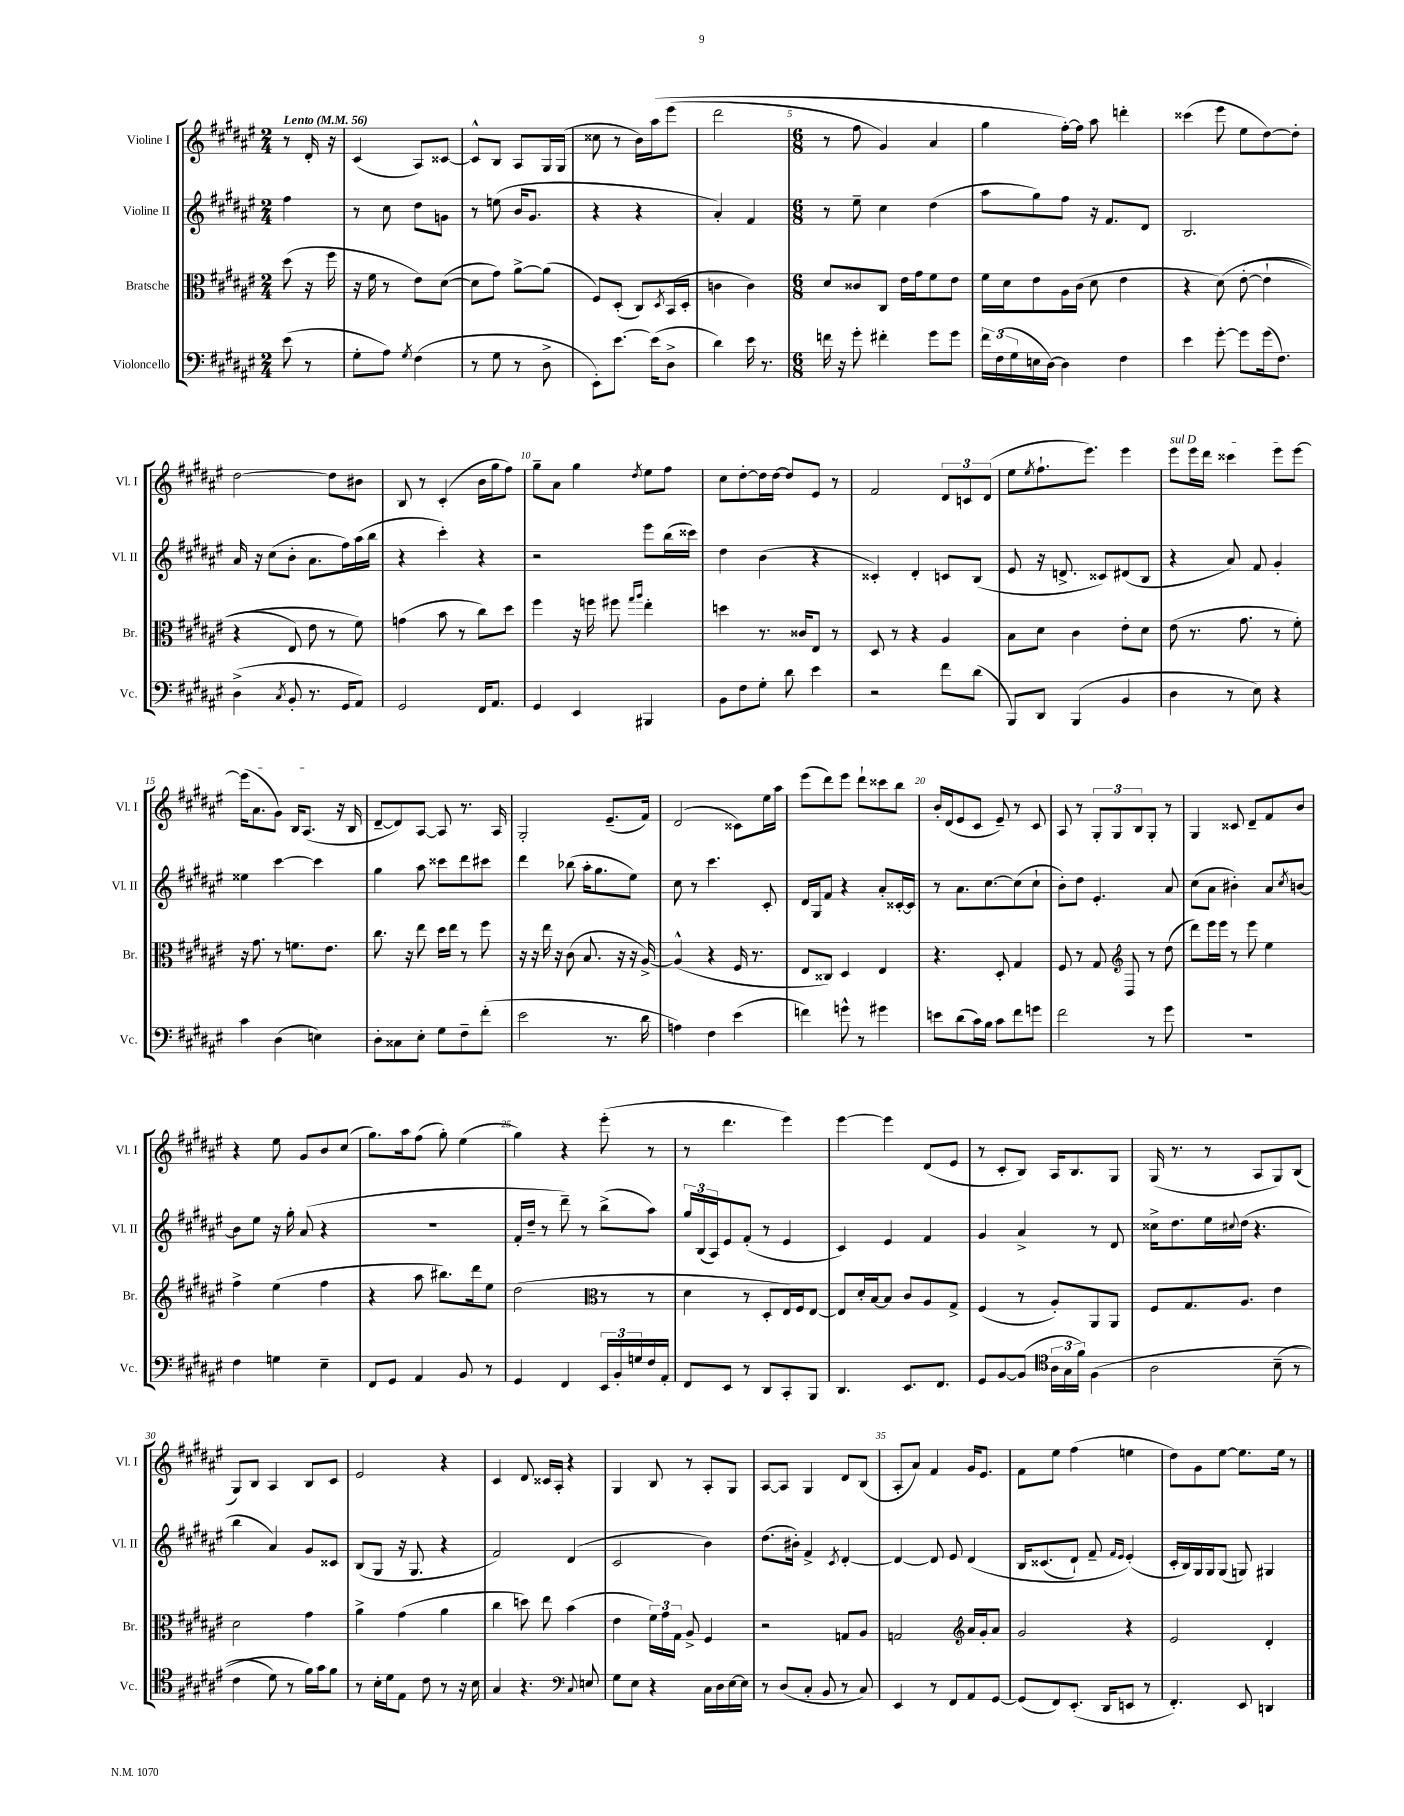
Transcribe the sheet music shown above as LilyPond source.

<<
\new StaffGroup <<
\new Staff = "s0" \with { instrumentName = "Violine I" shortInstrumentName = "Vl. I" } {
    \clef treble \key fis \major \numericTimeSignature \time 2/4 \partial 4 \tempo "Lento" 4 = 56
    r8 dis'16-. r16 |
    cis'4( ais8) cisis'8~ |
    cisis'8-^ b8 ais8 gis16 gis16( |
    cisis''8 r8 b'16) ais''16\( eis'''8( |
    dis'''2 |
    \numericTimeSignature \time 6/8 r8 fis''8 gis'4) ais'4 |
    gis''4 fis''16~-.\) fis''16 ais''8 d'''4-. |
    cisis'''4( eis'''8 eis''8 dis''8~) dis''8-. |
    dis''2~ dis''8 bis'8 |
    b8 r8 cis'4-.( b'16 gis''16 fis''8) |
    gis''8-- ais'8 gis''4 \acciaccatura { dis''8 } eis''8 fis''8 |
    cis''8 dis''8~-. dis''16 dis''16~ dis''8 eis'8 r8 |
    fis'2 \tuplet 3/2 { dis'8 c'8 dis'8( } |
    eis''8 \acciaccatura { eis''8 } fis''8.-! eis'''8.) eis'''4 |
    \once \override TextSpanner.bound-details.left.text = \markup { \italic "sul D" } eis'''8\startTextSpan eis'''16 dis'''16 cisis'''4 eis'''8 eis'''8~ |
    eis'''16( ais'8. gis'8) b16 ais8.\stopTextSpan( r16 b16 |
    dis'8~-- dis'8) ais8~ ais8 r8. ais16 |
    gis2-. eis'8.--( fis'16) |
    dis'2( cisis'8) eis''16 ais''16 |
    eis'''8( dis'''8) eis'''8 dis'''8-! cisis'''8 b''8 |
    b'16-. dis'16( eis'8 cis'8 eis'8--) r8 cis'8 |
    ais8 r8 \tuplet 3/2 { gis8-. gis8 b8 } gis8-. r8 |
    gis4 cisis'8 dis'8-- fis'8 b'8 |
    r4 eis''8 gis'8 b'8 cis''8( |
    gis''8.) ais''16 fis''8( gis''8-.) eis''4( |
    gis''4) r4 eis'''8-.( r8 |
    r8 dis'''4. eis'''4) |
    eis'''4~ eis'''4 dis'8( eis'8 |
    r8 cis'8-. b8) ais16 b8. gis8 |
    gis16( r8. r8 ais8 gis8) b8( |
    gis8) b8 ais4 b8 cis'8 |
    eis'2 r4 |
    cis'4 dis'8 cisis'16 ais16-. r4 |
    gis4 b8 r8 ais8-. gis8 |
    ais8~ ais8 gis4 dis'8 b8( |
    ais8-. ais'8) fis'4 gis'16 eis'8. |
    fis'8 eis''8 fis''4( e''4 |
    dis''8) gis'8 eis''8~ eis''8. eis''16 r8 \bar "|." |
}
\new Staff = "s1" \with { instrumentName = "Violine II" shortInstrumentName = "Vl. II" } {
    \clef treble \key fis \major \numericTimeSignature \time 2/4 \partial 4
    fis''4 |
    r8 cis''8 dis''8 g'8 |
    r8 e''8( b'16 gis'8. |
    r4 r4 |
    ais'4-.) fis'4 |
    \numericTimeSignature \time 6/8 r8 eis''8-- cis''4 dis''4( |
    ais''8 gis''8) fis''8 r16 fis'8. dis'8 |
    b2. |
    ais'16 r16 cis''8( b'8-. ais'8. fis''16) ais''16( b''16 |
    r4 cis'''4-.) r4 |
    r2 eis'''8 b''16( cisis'''16) |
    dis''4 b'4( r4 |
    cisis'4-.) dis'4-. c'8 b8( |
    eis'8 r16 d'8.-> cisis'8) dis'8( b8 |
    r4 ais'8) fis'8 gis'4-. |
    eisis''4 cis'''4~ cis'''4 |
    gis''4 ais''8 cisis'''8 dis'''8 cis'''8 |
    dis'''4 bes''8( ais''16-. gis''8. eis''8) |
    cis''8 r8 cis'''4. cis'8-. |
    dis'16 gis16 fis'8 r4 ais'8-. cisis'16~-. cisis'16 |
    r8 ais'8. cis''8.~ cis''8( cis''8-! |
    b'8-.) dis''8 eis'4.-. ais'8 |
    cis''8( ais'8 bis'4-.) ais'8 \acciaccatura { cis''8 } b'8~ |
    b'8 eis''8 r16 gis''16-. ais'8( r4 |
    r2. |
    fis'16-. dis''16-- r8 dis'''8--) r8 b''8->( ais''8) |
    \tuplet 3/2 { gis''16 b16( ais16) } eis'8 fis'8-.( r8 eis'4 |
    cis'4) eis'4 fis'4 |
    gis'4 ais'4-> r8 dis'8 |
    cisis''16-> dis''8. eis''16 \appoggiatura { cis''8 } dis''16( r4. |
    b''4 ais'4) gis'8 cisis'8 |
    b8( gis8 r16 gis8. r4 |
    fis'2) dis'4( |
    cis'2 b'4) |
    dis''8.( bis'16-.) fis'4-> \acciaccatura { cis'8 } dis'4~-. |
    dis'4~ dis'8 eis'8 dis'4\( |
    b16 cisis'8.( dis'8-!) fis'8-- \grace { fis'16 eis'16 } eis'4-.(\) |
    cis'16-. b16) gis16 gis16 gis8( g8) gis4 \bar "|." |
}
\new Staff = "s2" \with { instrumentName = "Bratsche" shortInstrumentName = "Br." } {
    \clef alto \key fis \major \numericTimeSignature \time 2/4 \partial 4
    dis''8( r16 fis''16 |
    r16 fis'16 r8 eis'8) dis'8~( |
    dis'8 gis'8) ais'8~-> ais'8( |
    fis8) dis8-.( cis8) \acciaccatura { dis8 } b,16( dis16-. |
    c'4 c'4) |
    \numericTimeSignature \time 6/8 dis'8 cisis'8 cis8 eis'16 gis'16 fis'8 eis'8 |
    fis'16 dis'16 eis'8 ais16 cis'16( dis'8 eis'4 |
    r4 dis'8)\( eis'8~-.( eis'4-! |
    r4 eis8) eis'8 r8 fis'8\) |
    g'4( b'8 r8 cis''8) dis''8 |
    fis''4 r16 f''16 fis''8 \grace { gis''16 ais''16 } eis''4-. |
    d''4 r8. cisis'16 eis8 r8 |
    dis8 r8 r4 ais4 |
    b8 dis'8 cis'4 eis'8-. dis'8 |
    eis'8( r8. gis'8. r8 fis'8-.) |
    r16 gis'8. r8 f'8. eis'8. |
    cis''8. r16 eis''8 dis''16 eis''16 r8 fis''8 |
    r16 r16 eis''16 r16 cis'8( b8. r16 r16 ais16~->) |
    ais4-^( r4 fis16 r8. |
    eis8 cisis8) dis4 eis4 |
    r4. dis8-. gis4 |
    fis8 r8 gis8 dis8 r8 dis''8( |
    \clef treble dis'''8) eis'''16 eis'''16 r8 eis'''8 eis''4 |
    fis''4-> eis''4( fis''4 |
    r4 ais''8 bis''8.) dis'''16 eis''8 |
    dis''2( r8 r8 |
    \clef alto dis'4 r8 dis8-. eis16) fis16 eis8~ |
    eis8 dis'16-. b16~ b8 cis'8 ais8 gis8-> |
    fis4( r8 ais8-.) ais,8 ais,8 |
    fis8 gis8. ais8. eis'4 |
    dis'2 gis'4 |
    ais'4-> gis'4( ais'4 |
    cis''4 d''8) eis''8 b'4( |
    eis'4 \tuplet 3/2 { fis'16) gis'16 gis16 } ais8-> fis4 |
    r2 g8 ais8 |
    g2 \clef treble ais'16 gis'16-. ais'8 |
    gis'2 r4 |
    eis'2 dis'4-. \bar "|." |
}
\new Staff = "s3" \with { instrumentName = "Violoncello" shortInstrumentName = "Vc." } {
    \clef bass \key fis \major \numericTimeSignature \time 2/4 \partial 4
    eis'8( r8 |
    gis8-. ais8) \acciaccatura { gis8 } fis4( |
    r8 gis8 r8 dis8-> |
    eis,8-.) eis'8.~ eis'16( dis8-> |
    dis'4) eis'16 r8. |
    \numericTimeSignature \time 6/8 f'16 r16 gis'8-. fis'4-. gis'8 gis'8 |
    \tuplet 3/2 { fis'16 fis16( gis16 } e16 dis16~) dis4 fis4 |
    eis'4 gis'8~-. gis'8 gis'16( fis8.) |
    dis4->( \acciaccatura { cis8 } b,8-. r8. gis,16 ais,8) |
    gis,2 fis,16 ais,8. |
    gis,4 eis,4 bis,,4 |
    b,8 fis8 gis8-. dis'8 eis'4 |
    r2 fis'8 dis'8( |
    b,,8) dis,8 b,,4( b,4 |
    dis4 r8 eis8) r4 |
    cis'4 dis4( e4) |
    dis8-. cisis8 eis8-. gis8 fis8-- fis'8-.( |
    eis'2 r8. dis'16 |
    a4) fis4 eis'4( |
    f'4) g'8-^ r8 gis'4 |
    e'8 dis'8( cis'16) b16 cis'8 fis'8 g'8 |
    fis'2 r8 gis'8 |
    r2. |
    fis4 g4 eis4-- |
    fis,8 gis,8 ais,4 b,8 r8 |
    gis,4 fis,4 \tuplet 3/2 { eis,16 b,16-. g16 } fis16 ais,16-. |
    fis,8 eis,8 r8 dis,8 cis,8-. b,,8 |
    dis,4. eis,8. fis,8. |
    gis,8 b,8~ b,8( \tuplet 3/2 { ais16 gis16 fis'16) } fis4\( |
    \clef tenor ais2 b8--( r8 |
    cis'4 dis'8) r8 fis'16\) gis'16 fis'8 |
    r8 b16-. dis'16 eis8 cis'8 r8 r16 b16 |
    gis4 r4. \appoggiatura { gis8 } e8 |
    \clef bass gis8 eis8 r4 cis16 dis16 eis16~ eis16 |
    r8 dis8( cis8-. b,8 r8 cis8) |
    eis,4 r8 fis,8 ais,8 gis,8~ |
    gis,8( fis,8) eis,8.-.( dis,16 e,8 r8 |
    fis,4.-.) eis,8 d,4 \bar "|." |
}
>>
>>
\layout { \context { \Score \override BarNumber.break-visibility = ##(#f #t #t) barNumberVisibility = #(every-nth-bar-number-visible 5) } }
